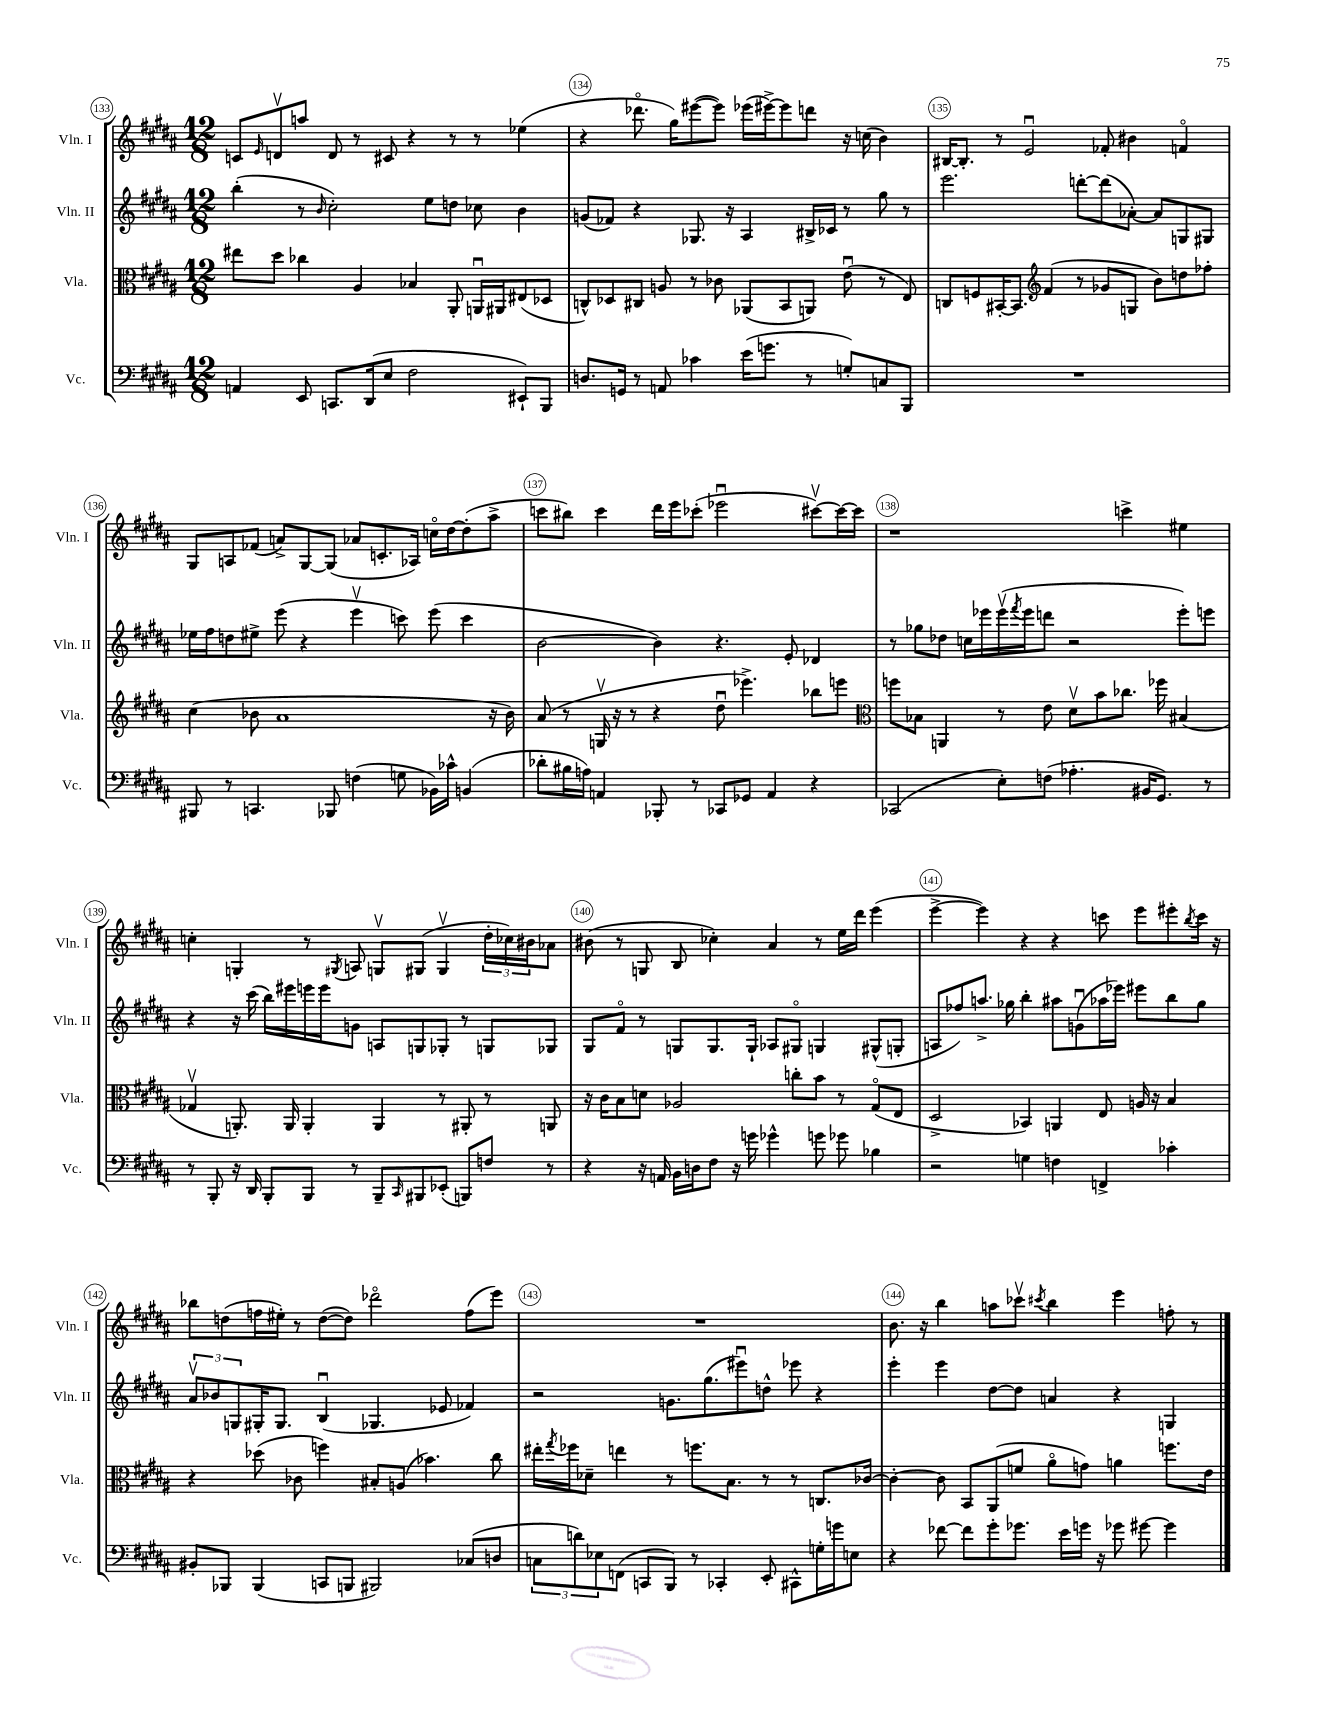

**kern	**kern	**kern	**kern
*part4	*part3	*part2	*part1
*staff4	*staff3	*staff2	*staff1
*I"Vc.	*I"Vla.	*I"Vln. II	*I"Vln. I
*I'Vc.	*I'Vla.	*I'Vln. II	*I'Vln. I
*clefF4	*clefC3	*clefG2	*clefG2
*k[f#c#g#d#a#]	*k[f#c#g#d#a#]	*k[f#c#g#d#a#]	*k[f#c#g#d#a#]
*M12/8	*M12/8	*M12/8	*M12/8
=133	=133	=133	=133
4AAn/	8ee#X\L	(4bb'\	8cn/L
.	.	.	16qqe/
.	8dd#\J	.	8dnv/
8EE/	4cc-X\	8r	8aan/J
.	.	16qqb/	.
8.CCn/L	.	2cc#'\)	8d/
.	4A#/	.	8r
(16DD#/k	.	.	.
8E/J	.	.	8c#X/
2F#\	4B-X/	.	4r
.	.	8ee\L	.
.	8AA#'/	8ddn\J	8r
.	16AAnu/LL	8cc-X\	8r
.	16AA#X/J	.	.
8EE#X`/L)	(8E#X/	4b\	(4ee-X\
8BBB/J	8D-X/J	.	.
=134	=134	=134	=134
8.Dn/L	8Cn^^/L)	(8gn/L	4r
.	8D-X/	8f-X/J)	.
16GGn/Jk	.	.	.
8r	8C#X/J	4r	8.ddd-X\
8AAn/	8An/	.	.
.	.	.	16gg#\KL)
4c-X\	8r	8.G-X/	([8eee#X\
.	8c-X\	.	8eee#\J])
.	.	16r	.
(16e\KL	(8AA-X/L	4A#/	(16eee-X\LL
8.gn\J	.	.	[16eee#X^\J)
.	8BB/	.	8eee#\]
8r	8AAn/J)	16B#X^/LL	8dddn\J
.	.	16c-X/JJ	.
8Gn'/L)	(8eu\	8r	16r
.	.	.	(16ccn\
8Cn/	8r	8gg#\	4b\)
8BBB/J	8E/)	8r	.
=135	=135	=135	=135
1.r	8Cn/L	2.eee\	[16B#X/KL
.	.	.	8.B#'/J]
.	8Fn/	.	.
.	[16BB#X'/K	.	8r
.	8.BB#/J]	.	.
.	.	.	2eu/
*	*clefG2	*	*
.	(4f#/	.	.
.	8r	[8dddn'\L	.
.	8g-X/L	(8ddd\]	8f-X'/
.	8Gn/J	[8a-X'\J)	4b#X\
.	8b\L)	8a-/L]	.
.	8ddn\	8Gn/	4fn/
.	8ff-X'\J	8G#X/J	.
!!LO:LB:g=z
=136	=136	=136	=136
8BBB#X/	(4cc#\	16ee-X\LL	8G#/L
.	.	16ff#\J	.
8r	.	8ddn\	8An/
4.CCn/	8b-X\	8ee#X^\J	(8f-X/J
.	1a#	(8eee\	8an^/L)
.	.	4r	[8G#/
8BBB-X/	.	.	(8G#/J]
(4Fn\	.	4eeev\	8a-X/L
.	.	.	8.cn'/
8Gn\	.	8cccn\)	.
.	.	.	16A-X/Jk)
16BB-X\LL)	.	(8eee\	16ccn\LL
16c-X^^\JJ	.	.	[16dd#\J
(4BBn/	.	4ccc\	(8dd#'\]
.	16r	.	8aa#^\J
.	16b-\)	.	.
=137	=137	=137	=137
8d-X'\L	(8a#/	[2b\	8cccn\L
16B#X\L	8r	.	8bb#X\J)
16An\JJ)	.	.	.
4AAn/	16Gnv/	.	4ccc\
.	16r	.	.
.	8r	.	.
8BBB-X'/	4r	4b\])	16ddd#\LL
.	.	.	16eee\J
8r	.	.	(8ccc-X'\J
8CC-X/L	8dd#u\	4.r	2eee-Xu\
8GG-X/J	4.eee-X^\)	.	.
4AA/	.	.	.
.	.	8e'/	.
4r	8bb-X\L	4d-X/	[8ccc#Xv\L)
.	8eeen\J	.	16ccc#\L_
.	.	.	16ccc#\JJ]
=138	=138	=138	=138
*	*clefC3	*	*
(2CC-X/	8ffn\L	8r	1r
.	8B-X\J	8gg-X\L	.
.	4AAn/	8dd-X\J	.
.	.	16ccn\LL	.
.	.	16eee-X\	.
8E'\L)	8r	(16eee-v\	.
.	.	8qfff#/	.
.	.	16eee-\J	.
(8Fn\J	8e\	8dddn\J	.
4.A-X'\	8d#v\L	2r	.
.	8b\	.	.
.	8.cc-X\J	.	4cccn^\
16BB#X/KL	.	.	.
8.GG#/J)	16ff-X\	.	.
.	(4B#X/	8eee-'\L)	4ee#X\
8r	.	8eeen\J	.
!!LO:LB:g=z
=139	=139	=139	=139
8r	4G-Xv/	4r	4ccn'\
8BBB'/	.	.	.
16r	8.AAn'/)	16r	4Gn'/
16DD#/	.	(16ccc#\	.
8BBB'/L	.	16bb\LL)	.
.	16AA/	16eee#X\	.
8BBB/J	4AA'/	16eeen\	8r
.	.	16eee\J	.
.	.	.	8qG#X/
8r	.	8gn\J	8An/
8BBB~/L	4AA/	8An/L	8Gnv/L
16qqCC#/	.	.	.
8BBB#X/	.	8Gn/	(8G#X/J
(8EE-X'/J	8r	8G-X'/J	4G#v/
8BBBn/L)	8AA#X'/	8r	.
8Fn/J	8r	8Gn/L	24dd#'\LL
.	.	.	24cc-X\)
.	.	.	24b#X\J
8r	8AAn/	8G-X/J	8a-X\J
=140	=140	=140	=140
4r	16r	8G#/L	(8b#X\
.	16c#\KL	.	.
.	8B\	8f#/J	8r
16r	8dn\J	8r	8Gn/
16AAn/	.	.	.
16BB\LL	2A-X/	8Gn/L	8B/
16Dn\J	.	.	.
8F#\J	.	8.G/	4cc-X'\)
16r	.	.	.
16gn\	.	16G`/Jk	.
4g-X^^\	.	8A-X/L	4a#/
.	8ccn'\L	8G#X/J	.
8gn\	8b\J	4Gn/	8r
8g-X\	8r	.	16ee\LL
.	.	.	16ddd#\JJ
4B-X\	(8G#/L	(8G#X^^/L	(4eee\
.	8E/J	8Gn'/J	.
=141	=141	=141	=141
2r	2D#^/	8An/L	[4eee^\
.	.	8ff-X/)	.
.	.	8.aan^/J	4eee\])
.	.	16gg-X\	.
4Gn\	4BB-X/)	4bb'\	4r
4Fn\	4AAn/	8aa#X\L	4r
.	.	(8gnu\	.
4FFn^/	8E/	16aa-X\L	8cccn\
.	.	16eee-X\JJ)	.
.	16An/	8eee#X\L	8eee\L
.	16r	.	.
4c-X'\	4B/	8bb\	8eee#X'\
.	.	.	8qbb/
.	.	8gg-\J	16ccc\Jk
.	.	.	16r
!!LO:LB:g=z
=142	=142	=142	=142
8BB#X'/L	4r	12a#v/L	8bb-X\L
.	.	12b-X/	.
8BBB-X/J	.	.	(8ddn\
.	.	12Gn/	.
(4BBB-/	(8dd-X\	16G#X'/K	16ffn\L
.	.	8.G#/J	16ee#X'\JJ)
.	8c-X\	.	8r
8CCn/L	4ffn\)	(4Bu/	([8dd\L
8BBBn/J	.	.	8dd\J])
2BBB#X/)	8B#X'/L	4.G-X/	2ddd-X\
.	(8An/J	.	.
.	4.b-X\)	.	.
.	.	8e-X/	.
(8C-X/L	.	4f-X/)	(8ff\L
8Dn/J	8cc#\	.	8eee\J)
=143	=143	=143	=143
12Cn\L	16ee#X'\LL	2r	1.r
.	8qgg#/	.	.
.	16ff-X\J	.	.
12dn\)	.	.	.
.	8d-X~\J	.	.
12E-X\	.	.	.
(8FFn\J	4een\	.	.
8CCn/L	.	.	.
8BBB/J)	8r	8.gn\L	.
8r	8.ffn\L	.	.
.	.	(8.gg#\	.
4CC-X'/	.	.	.
.	8.B\J	.	.
.	.	8eee#Xu\)	.
8EE'/	8r	8ddn^^\J	.
8CC#X^^\L	8r	8eee-X\	.
16Gn'\L	8.Cn/L	4r	.
16gn\J	.	.	.
8En\J	.	.	.
.	[16c-X/Jk	.	.
=144	=144	=144	=144
4r	4c-'\_	4eee'\	8.b\
.	.	.	16r
[8f-X\	8c-\]	4eee\	4bb\
8f-\L]	8BB/L	.	.
8g#'\	(8AA#/	[8dd#\L	8aan\L
8.g-X\J	8fn/J	8dd#\J]	8ccc-Xv\J
.	.	.	8qccc#X/
.	8a#\L	4an/	4bb\
16e\LL	.	.	.
16gn\JJ	8gn\J)	.	.
16r	.	.	.
8g-X\	4an\	4r	4eee\
[8g#X\	.	.	.
4g#\]	8.ffn\L	4Gn/	8ffn'\
.	.	.	8r
.	16e\Jk	.	.
==	==	==	==
*-	*-	*-	*-
